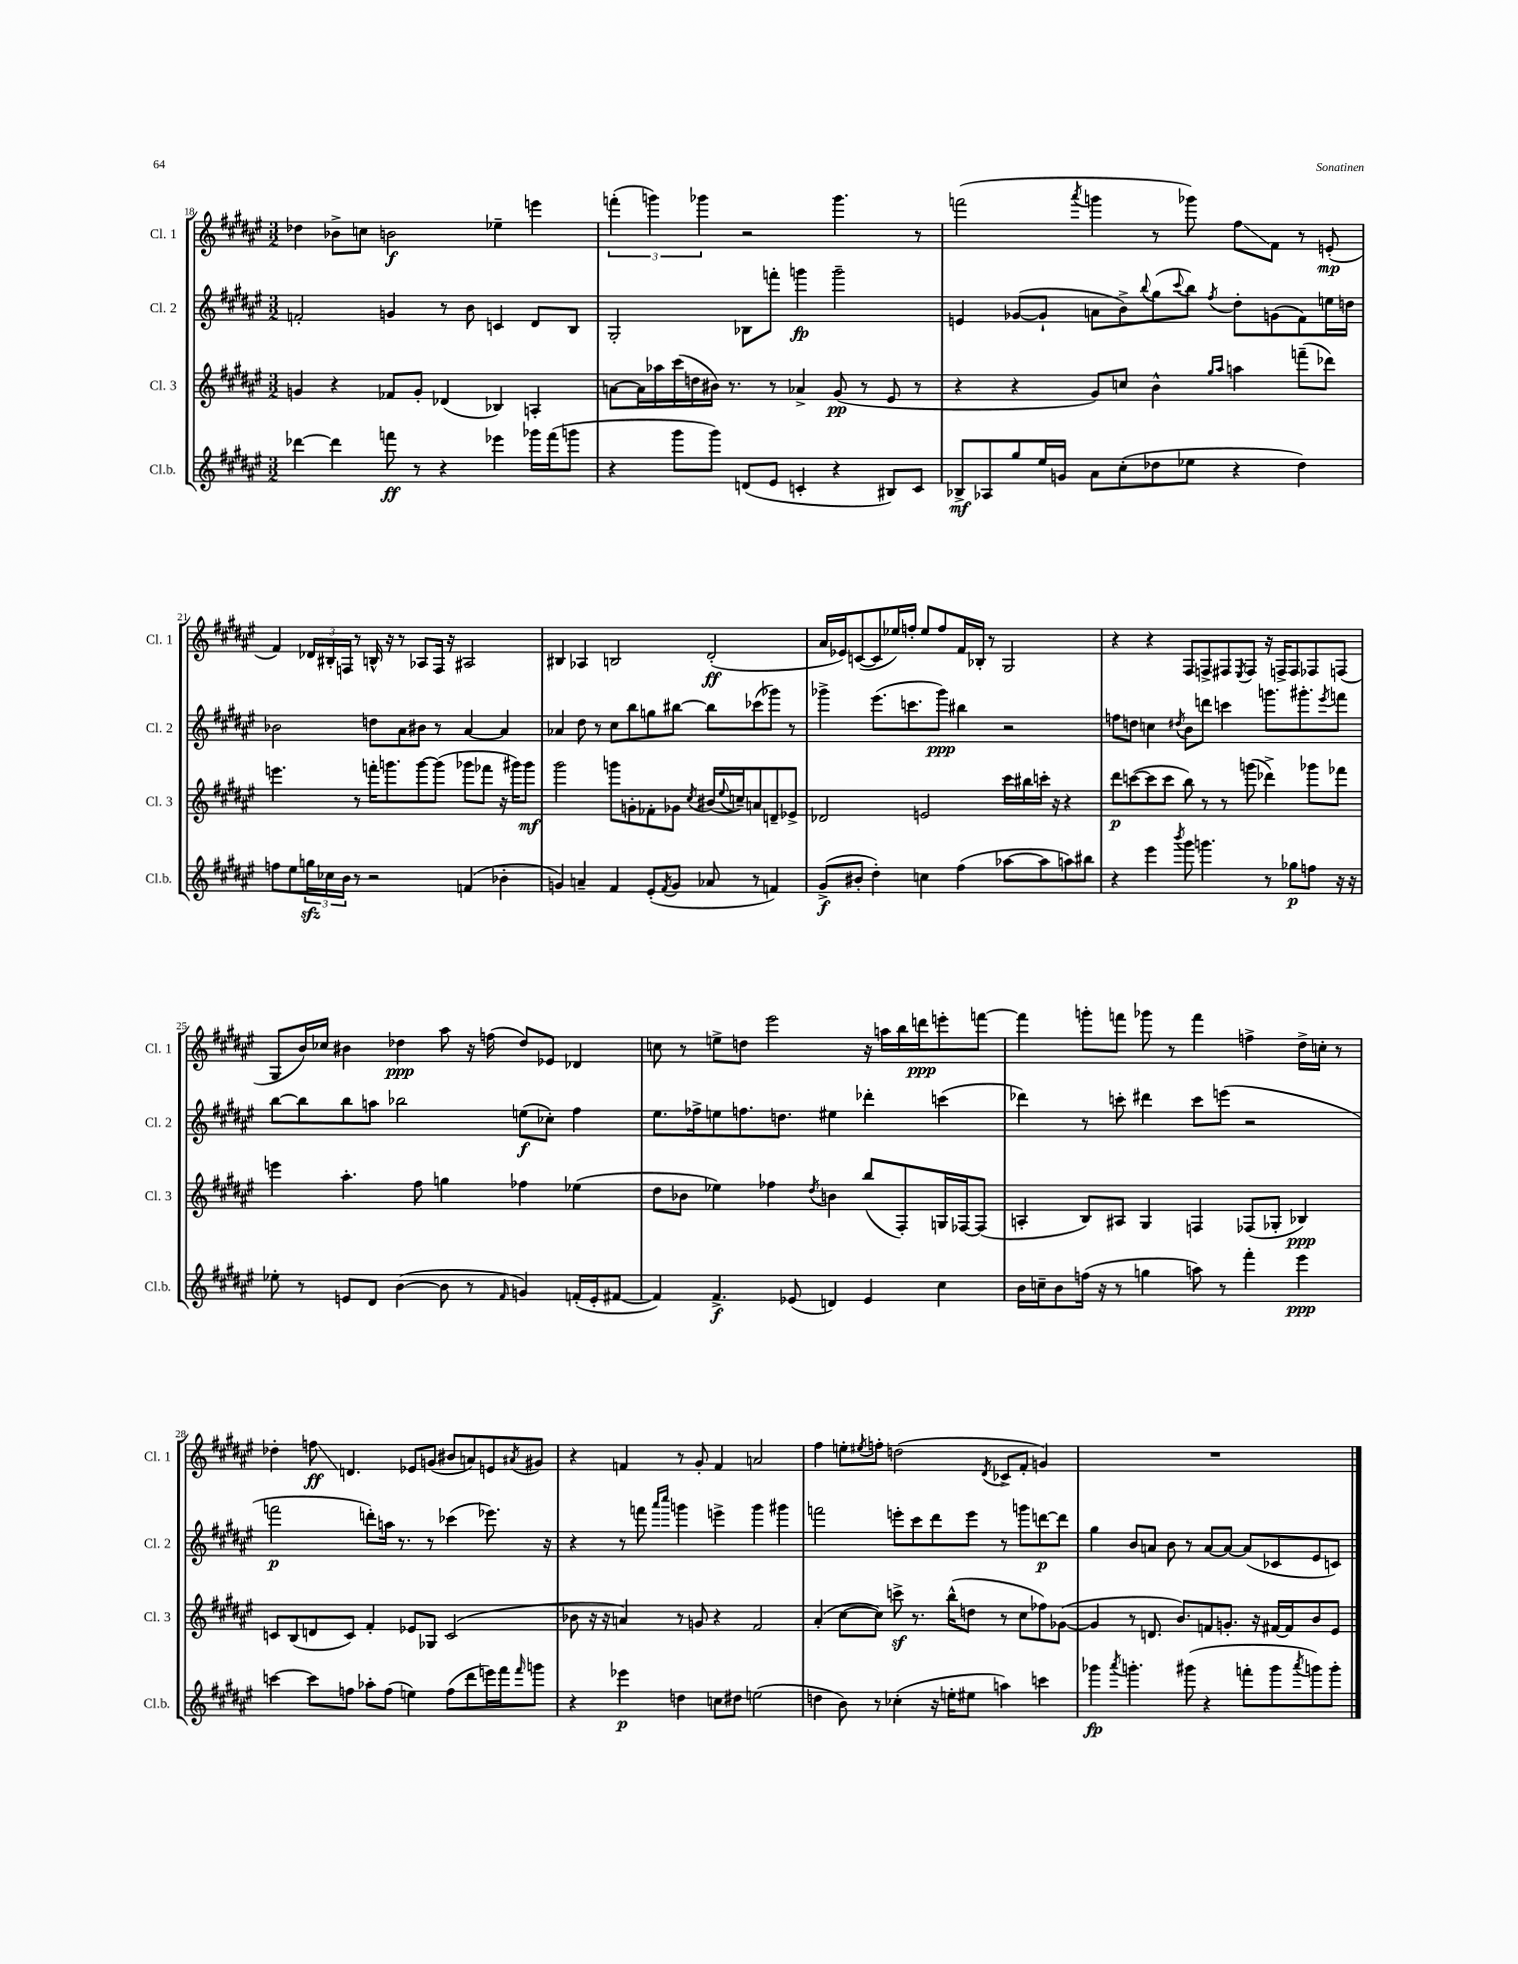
<<
\new StaffGroup <<
\new Staff = "s0" \with { instrumentName = "Cl. 1" shortInstrumentName = "Cl. 1" } {
    \clef treble \key fis \major \numericTimeSignature \time 3/2
    des''4 bes'8-> c''8 b'2\f ees''4-- e'''4 |
    \tuplet 3/2 { f'''4-.( g'''4) ges'''4 } r2 ges'''4. r8 |
    f'''2( \acciaccatura { ais'''8 } g'''4 r8 ges'''8) fis''8\glissando fis'8 r8 e'8-.\mp( |
    fis'4) \tuplet 3/2 { des'16 bis16-. f16 } r8 b16-^ r16 r8 aes8 f16 r16 ais2 |
    bis4 aes4 b2 dis'2-.\ff( |
    ais'16 ees'16) c'8~( c'8 ees''16) f''16-. ees''8 f''8 fis'16 bes16-. r8 gis2 |
    r4 r4 fis8 f8-> fis8 \acciaccatura { eis8 } fis8 r16 f16-> f8 fes8 f8( |
    gis8 b'16) ces''16 bis'4 des''4\ppp ais''8 r16 f''16( des''8) ees'8 des'4 |
    c''8 r8 e''8-> d''8 eis'''2 r16 a''16 b''16 d'''16\ppp e'''8-. f'''8~ |
    f'''4 g'''8-. f'''8 ges'''8 r8 f'''4 f''4-> dis''16-> c''16-. r8 |
    des''4-. f''8\glissando\ff d'4. ees'8 g'8( bis'8 a'8) e'8 \acciaccatura { ais'8 } gis'8 |
    r4 f'4 r8 gis'8-. f'4 a'2 |
    fis''4 e''8-. \acciaccatura { eis''8 } f''8-. d''2( \acciaccatura { dis'8 } ces'8-> fis'8-. g'4) |
    R1. \bar "|." |
}
\new Staff = "s1" \with { instrumentName = "Cl. 2" shortInstrumentName = "Cl. 2" } {
    \clef treble \key fis \major \numericTimeSignature \time 3/2
    f'2-. g'4 r8 b'8 c'4 dis'8 b8 |
    gis2-. bes8 f'''8-. g'''4\fp g'''2-- |
    e'4 ges'8~( ges'8-! a'8 b'8->) \appoggiatura { b''8 } gis''8( \appoggiatura { cis'''8 } b''8) \acciaccatura { fis''8 } dis''8-. g'8( fis'8) e''16 d''16 |
    bes'2 d''8 ais'8 bis'8 r8 ais'4~ ais'4 |
    aes'4 dis''8 r8 cis''8 b''8 g''8 bis''8~ bis''8 ces'''8( ges'''8) r8 |
    ges'''4-> eis'''8.( c'''8. ges'''8\ppp) bis''4 r2 |
    f''8 d''8 c''4 \acciaccatura { dis''8 } b'8 d'''8 c'''4 g'''8. gis'''8.-. \acciaccatura { eis'''8 } f'''8 |
    b''8~ b''8 b''8 a''8 bes''2 e''8\f( ces''8-.) fis''4 |
    eis''8. fes''16-> e''8 f''8. d''8. eis''4 des'''4-. c'''4( |
    des'''4) r8 c'''8-. dis'''4 c'''8 e'''8( r2 |
    f'''2\p d'''8-.) a''16 r8. r8 ces'''4( ees'''8.) r16 |
    r4 r8 f'''8 \grace { ais'''16 cis''''16 } g'''4 e'''4-> g'''4 gis'''4 |
    f'''2 e'''8-. cis'''8 dis'''8 e'''8 r8 g'''8 d'''8~\p d'''8 |
    gis''4 b'8 a'8 b'8 r8 a'8~ a'8~ a'8( ces'8 eis'8 c'8) \bar "|." |
}
\new Staff = "s2" \with { instrumentName = "Cl. 3" shortInstrumentName = "Cl. 3" } {
    \clef treble \key fis \major \numericTimeSignature \time 3/2
    g'4 r4 fes'8 g'8-. des'4( bes4) a4-. |
    a'8~ a'16 aes''16 cis'''16( d''16 bis'16) r8. r8 aes'4-> gis'8\pp( r8 eis'8 r8 |
    r4 r4 gis'8) c''8 b'4-^ \grace { gis''16 ais''16 } a''4 f'''8--( des'''8) |
    e'''4. r8 f'''16-. g'''8. g'''8~ g'''8( ges'''8 fes'''8 r16 gis'''16) gis'''8\mf |
    gis'''2 g'''8 g'8-. fes'8-. ges'8 \acciaccatura { cis''8 } bis'16( \appoggiatura { eis''8 } c''16--) a'8 d'8-- ees'8-> |
    des'2 e'2 cis'''16 bis''16 c'''16-. r16 r4 |
    dis'''8\p c'''8~( c'''8 c'''8 b''8) r8 r8 g'''8( des'''4->) ges'''8 fes'''8 |
    e'''4 ais''4.-. fis''8 g''4 fes''4 ees''4( |
    dis''8 bes'8 ees''4) fes''4 \acciaccatura { dis''8 } b'4 b''8( fis8-.) g16 fes16~ fes8( |
    a4-. b8) ais8 gis4 f4 fes8( ges8-. bes4\ppp) |
    c'8 b8( d'8 c'8) fis'4-. ees'8 ges8 c'2( |
    bes'8 r16 r16 a'4) r8 g'8 r4 fis'2 |
    ais'4-.( cis''8~ cis''8) c'''8->\sf r8. b''16-^( d''8 r8 cis''8 fes''8) ges'8~( |
    ges'4 r8 d'8. b'8.) f'8 g'8.-. r16 fis'16~ fis'16 b'8 eis'8 \bar "|." |
}
\new Staff = "s3" \with { instrumentName = "Cl.b." shortInstrumentName = "Cl.b." } {
    \clef treble \key fis \major \numericTimeSignature \time 3/2
    des'''4~ des'''4 f'''8\ff r8 r4 ees'''4 ges'''16 f'''16( g'''8 |
    r4 gis'''8 gis'''8) d'8( eis'8 c'4-. r4 bis8) c'8 |
    bes8->\mf aes8 gis''8 eis''16 g'16 ais'8 cis''8-.( des''8 ees''8 r4 des''4) |
    f''8 eis''8 \tuplet 3/2 { g''16\sfz ces''16 b'16 } r8 r2 f'4( bes'4-. |
    g'4) a'4-- fis'4 eis'8-.( \acciaccatura { fis'8 } g'8 aes'8 r8 f'4) |
    gis'8->\f( bis'8-. dis''4-.) c''4 fis''4( aes''8~ aes''8 a''8) bis''8 |
    r4 eis'''4 \acciaccatura { b'''8 } gis'''8 g'''4. r8 ges''8\p f''8 r16 r16 |
    ees''8-. r8 e'8 dis'8 b'4~( b'8 r8 \grace { fis'16 } g'4) f'16-.( e'16-. fis'8~ |
    fis'4) fis'4.->\f ees'8( d'4) ees'4 cis''4 |
    b'16 c''16-- b'8 f''16( r16 r8 g''4 a''8) r8 fis'''4-. eis'''4\ppp |
    c'''4~ c'''8 f''8 aes''8-. f''8( e''4) f''8( dis'''8 e'''16) fis'''16 \grace { fis'''16 } g'''8 |
    r4 ees'''4\p d''4 c''8 dis''8 e''2( |
    d''4 b'8) r8 ces''4-.( r16 e''16-. eis''8 a''4) c'''4 |
    ges'''4\fp \acciaccatura { ais'''8 } g'''4.-. gis'''8( r4 f'''8-. gis'''8 \acciaccatura { ais'''8 } g'''8) g'''8-. \bar "|." |
}
>>
>>
\layout { \context { \Score currentBarNumber = #18 } }
